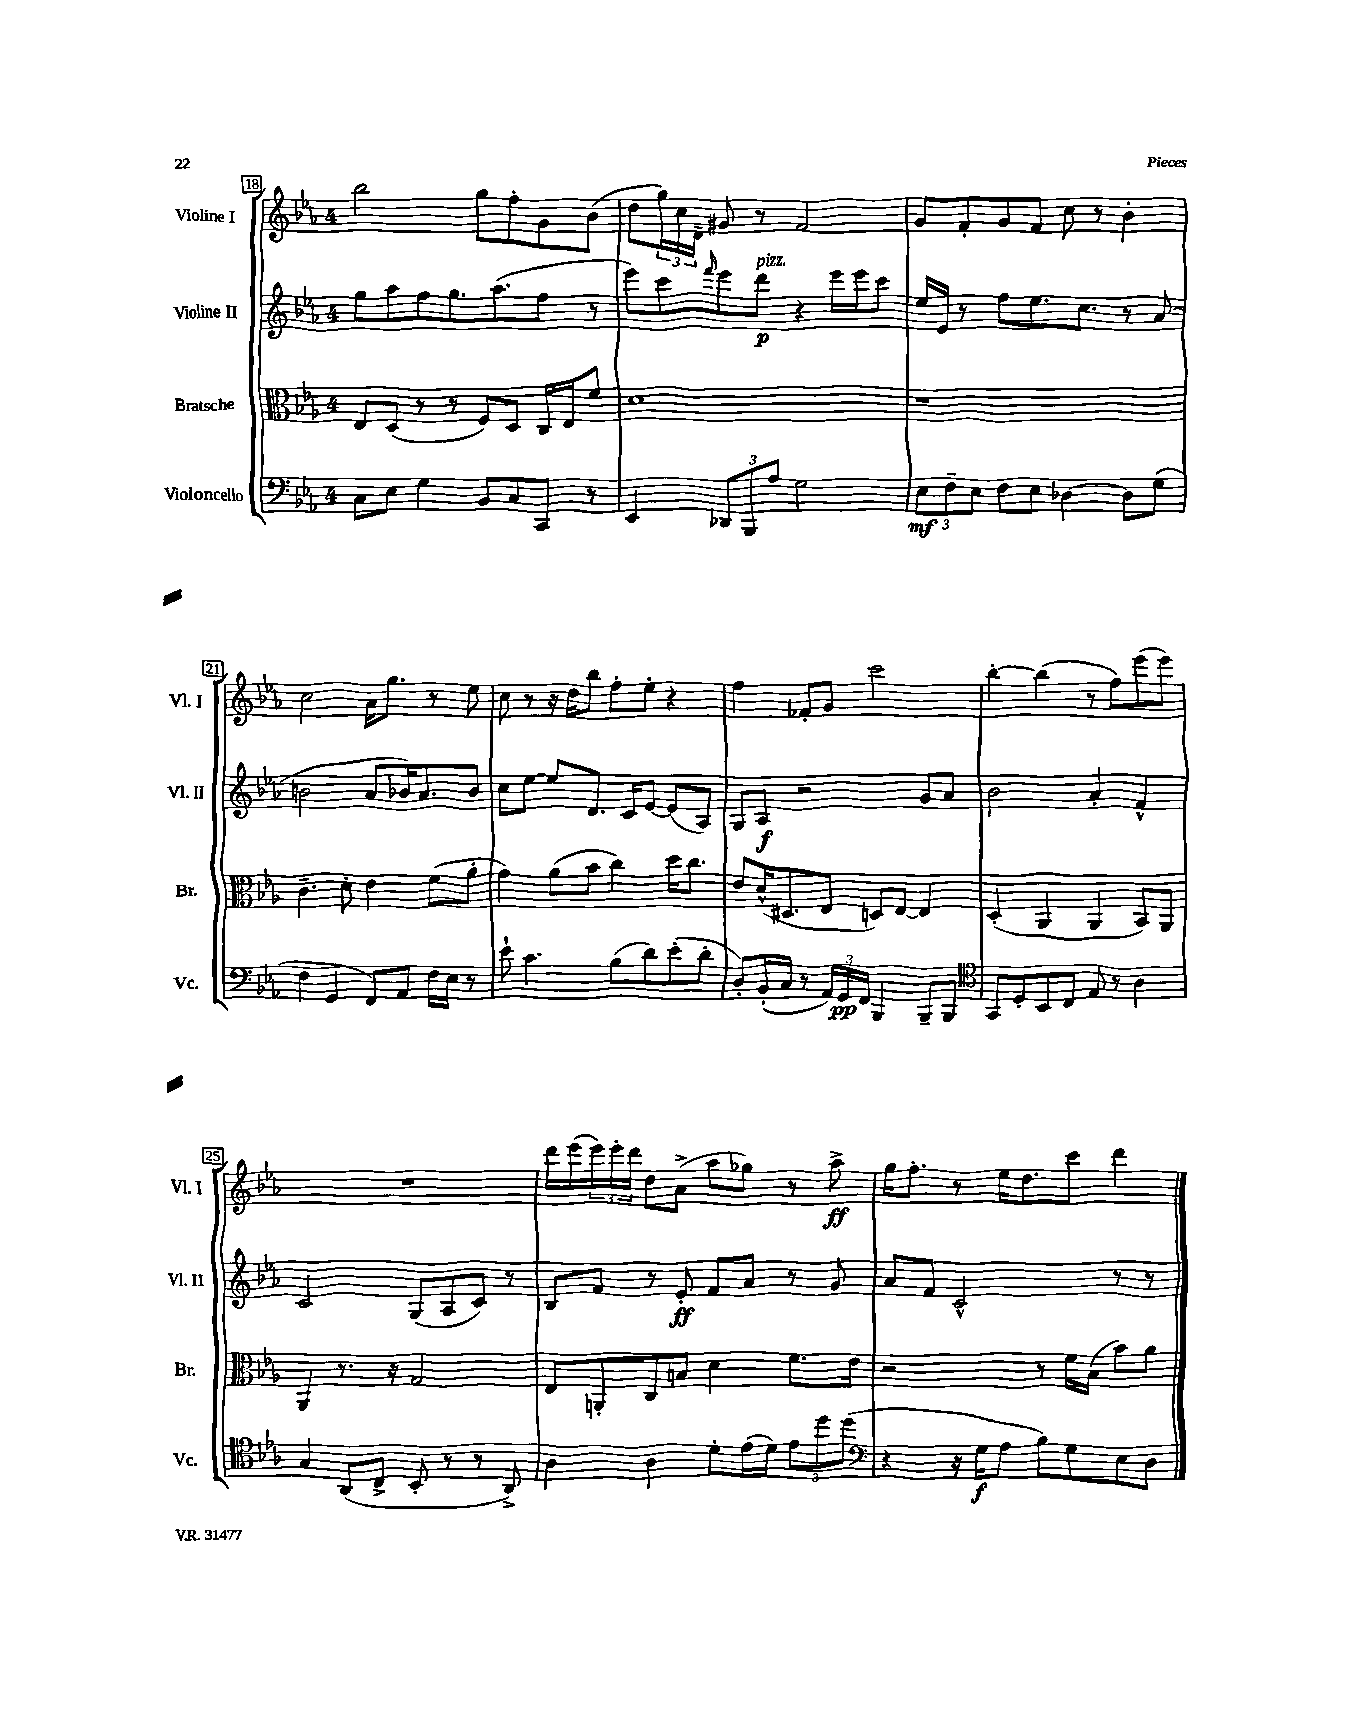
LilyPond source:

<<
\new StaffGroup <<
\new Staff = "s0" \with { instrumentName = "Violine I" shortInstrumentName = "Vl. I" } {
    \clef treble \key ees \major \once \override Staff.TimeSignature.style = #'single-digit \time 4/4
    bes''2 g''8 f''8-. g'8 bes'8( |
    d''8 \tuplet 3/2 { g''16) c''16 d'16-- } gis'8 r8 f'2 |
    g'8 f'8-. g'8 f'8 c''8 r8 bes'4-. |
    c''2 aes'16 g''8. r8 ees''8 |
    c''8 r8 r16 d''16 bes''8 f''8-. ees''8-. r4 |
    f''4 fes'8-. g'8 c'''2 |
    bes''4~-. bes''4( r8 f''8) ees'''8( ees'''8) |
    R1 |
    d'''16 ees'''16( \tuplet 3/2 { ees'''16) ees'''16-. d'''16 } d''8 aes'8->( aes''8 ges''8) r8 aes''8->\ff |
    g''16 f''8.-. r8 ees''16 d''8. c'''8 d'''4 \bar "|." |
}
\new Staff = "s1" \with { instrumentName = "Violine II" shortInstrumentName = "Vl. II" } {
    \clef treble \key ees \major \once \override Staff.TimeSignature.style = #'single-digit \time 4/4
    g''8 aes''8 f''8 g''8. aes''8.( f''8 r8 |
    ees'''8) c'''8 \grace { f'''16 } ees'''8 d'''8\p^\markup { \italic "pizz." } r4 ees'''16 ees'''16 c'''8 |
    ees''16 ees'16 r8 f''8 ees''8. c''8. r8 aes'8( |
    b'2 aes'8 bes'16) aes'8. bes'8 |
    c''8 ees''8~ ees''8 d'8. c'16 ees'8~ ees'8( aes8) |
    g8 aes8\f r2 g'8 aes'8 |
    bes'2 aes'4-. f'4-^ |
    c'2 g8( aes8 c'8) r8 |
    bes8 f'8 r8 ees'8-.\ff f'8 aes'8 r8 g'8 |
    aes'8 f'8 c'2-^ r8 r8 \bar "|." |
}
\new Staff = "s2" \with { instrumentName = "Bratsche" shortInstrumentName = "Br." } {
    \clef alto \key ees \major \once \override Staff.TimeSignature.style = #'single-digit \time 4/4
    ees8 d8( r8 r8 f8) d8 c16 ees16 f'8 |
    d'1 |
    r1 |
    c'4.-- d'8-. ees'4 f'8( aes'8-. |
    g'4) aes'8( bes'8 c''4) d''16 c''8. |
    ees'8 d'16-^( dis8. ees8 d8) ees8~ ees4 |
    d4-.( aes,4 aes,4 bes,8) aes,8 |
    aes,4 r8. r16 g2 |
    ees8 a,8-. c8 b8 d'4 f'8. ees'16 |
    r2 r8 f'16 bes16( bes'8) aes'8 \bar "|." |
}
\new Staff = "s3" \with { instrumentName = "Violoncello" shortInstrumentName = "Vc." } {
    \clef bass \key ees \major \once \override Staff.TimeSignature.style = #'single-digit \time 4/4
    c8 ees8 g4 bes,8 c8 c,8 r8 |
    ees,4 \tuplet 3/2 { des,8 bes,,8 aes8 } g2 |
    \tuplet 3/2 { ees8\mf f8-- ees8 } f8 ees8 des4~ des8 g8( |
    f4 g,4 f,8) aes,8 f16 ees16 r8 |
    ees'8-! c'4. bes8( d'8) ees'8-.( d'8-. |
    d8-.) bes,16-.( c16 r8 \tuplet 3/2 { aes,16) g,16\pp f,16 } bes,,4 bes,,8-- bes,,8 |
    \clef tenor g,8 d8-. bes,8 c8 ees8 r8 aes4 |
    g4 aes,8( c8-> bes,8-. r8 r8 aes,8->) |
    aes4 aes4 d'8-. ees'16( d'16) \tuplet 3/2 { ees'8 d''8 d''8( } |
    \clef bass r4 r16 g16\f aes8 bes8) g8 ees8 d8 \bar "|." |
}
>>
>>
\layout { \context { \Score currentBarNumber = #18 \override BarNumber.stencil = #(make-stencil-boxer 0.1 0.3 ly:text-interface::print) } }
